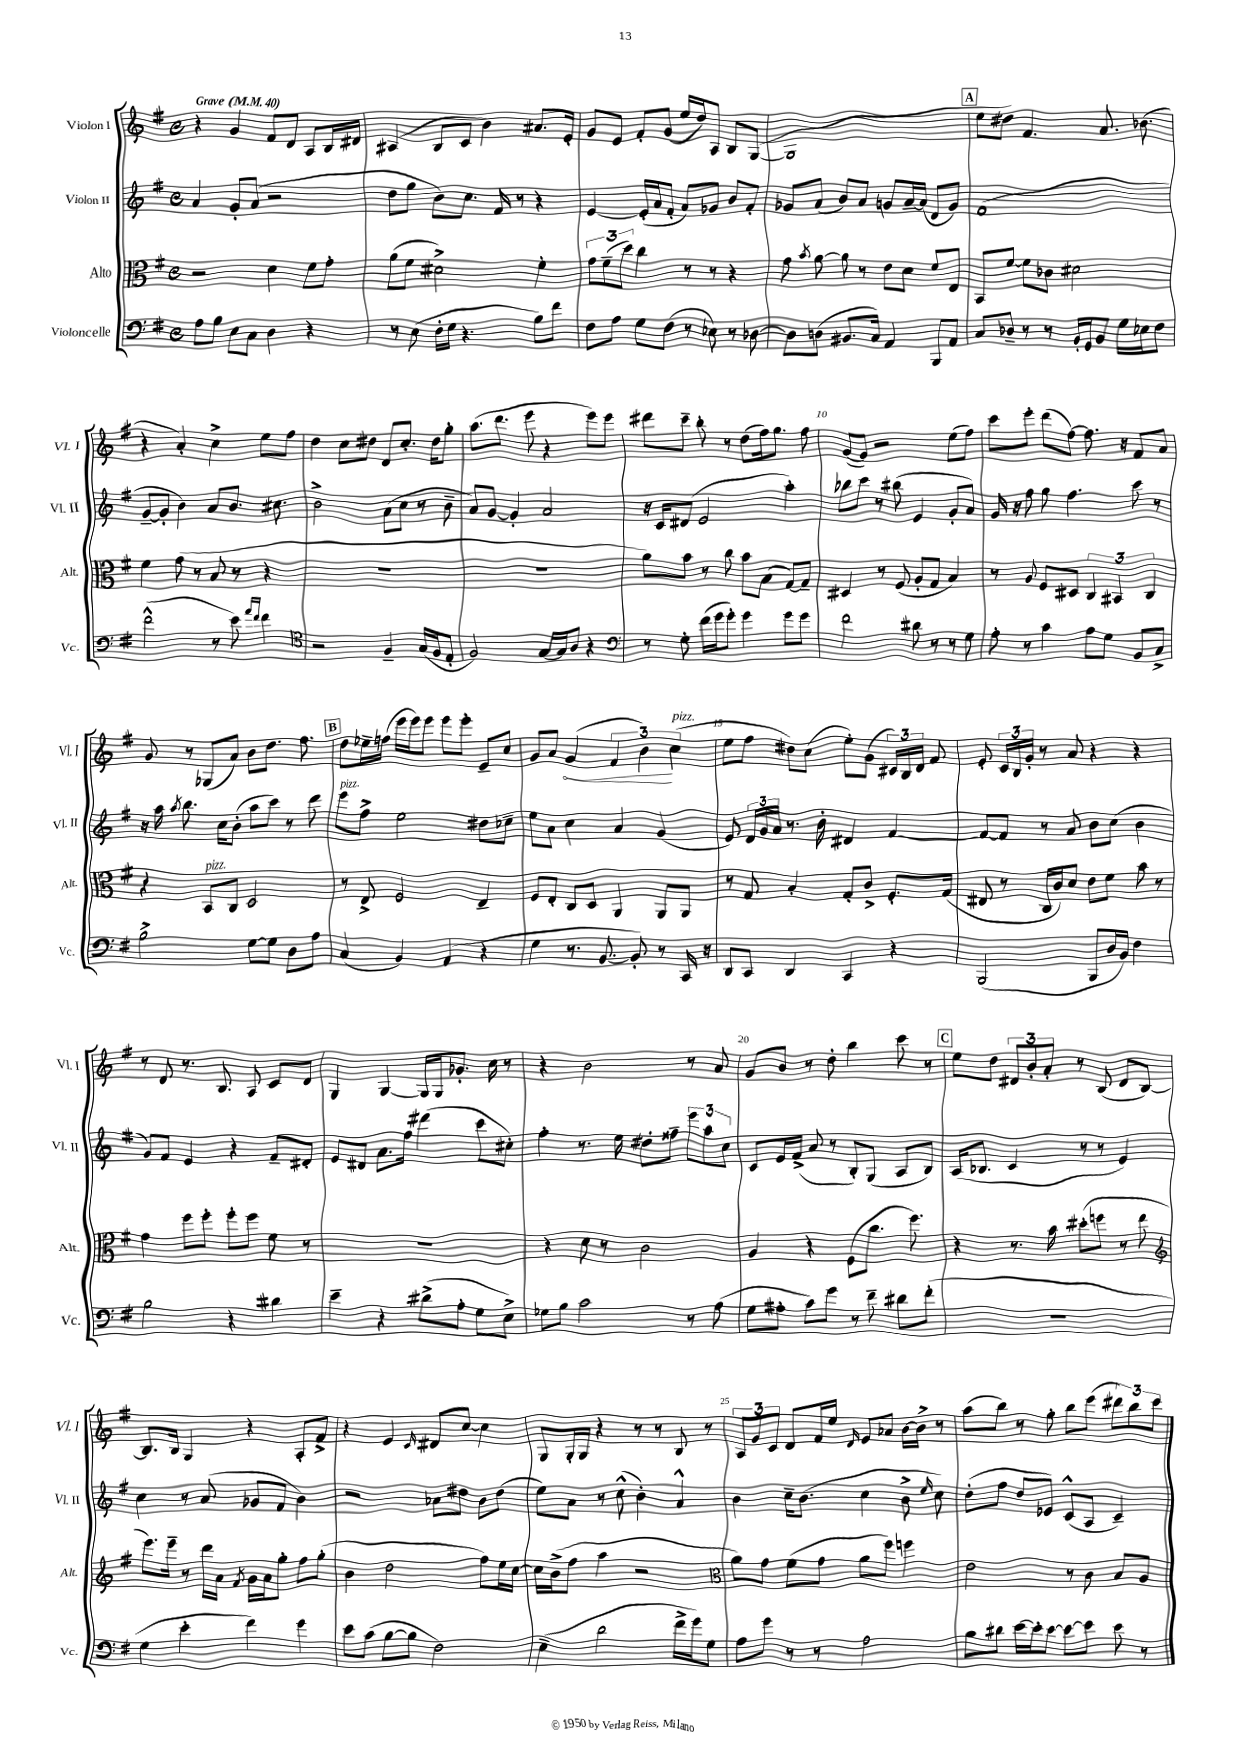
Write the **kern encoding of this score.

**kern	**kern	**kern	**kern
*staff4	*staff3	*staff2	*staff1
*clefF4	*clefC3	*clefG2	*clefG2
*k[f#]	*k[f#]	*k[f#]	*k[f#]
*M4/4	*M4/4	*M4/4	*M4/4
*met(c)	*met(c)	*met(c)	*met(c)
*MM40	*MM40	*MM40	*MM40
8A\L	2r	4a/	4r
8B\J	.	.	.
8E\L	.	8g'/L	4g/
8C\J	.	(8a/J	.
4D\	4d\	2r	8f#/L
.	.	.	8d/J
4r	8f#\L	.	8A/L
.	8g'\J	.	16B/L
.	.	.	16d#/JJ
=	=	=	=
8r	(8a\L	8dd\L	(4A#/
(8E\	8f#\J	8gg\J	.
16F#'\LL	2d#^\)	8b\L)	8B/L
16G\JJ	.	.	.
4.r	.	8.cc\J	8c/J
.	.	.	4b\)
.	.	16f#/	.
.	.	8r	.
8B\L)	4f#'\	4r	8.a#/L
8f#\J	.	.	.
.	.	.	16e'/Jk
=	=	=	=
8F#\L	12g\L	[4e/	8g/L
.	(12f#~\	.	.
8A\J	.	.	8e/J
.	12dd\J)	.	.
8G\L	4cc\	(16e'/]LL	8f#'/L
.	.	16a/J	.
(8F#\J	.	8f#'/J	(8g/J
8r	8r	8a/L)	16ee/LL
.	.	.	16dd/J)
8E-\)	8r	8g-/J	8A/J
8r	4r	8b/L	8B/L
[8D-\	.	8f#'/J	([8G/J
=	=	=	=
8D-\]L	8g\	8g-/L	1G]
.	8qb/	.	.
(8D\J	[8a\	(8a/J	.
8.BB#/L	8a\]	8b/L)	.
.	8r	8a/J	.
16C/Jk)	.	.	.
4AA/	8e\L	8g/L	.
.	8d\J	[16a~/L	.
.	.	(16a/]JJ	.
8BBB/L	8f#/L	8d/L	.
8AA/J	8E/J	8g/J)	.
=	=	=	=
8C/L	8BB/L	(1f#	8ee\L
8D-~/J	[8f#/J	.	8dd#\J)
8r	8f#\]L	.	4.f#/
8r	8c-\J	.	.
16BB'/LL	2d#\	.	.
16GG/J	.	.	.
8BB/J	.	.	8.a/
16G\LL	.	.	.
16E-\J	.	.	(8.b-\
8F#\J	.	.	.
=	=	=	=
(2f#^^\	4f#\	[8g~/L	4r
.	.	8g'/]J	.
.	(8g\	4b\)	4a'/)
.	8r	.	.
8r	8B/	8a/L	4cc^\
8e\)	8r	8.b/J	.
16qqa/LL	.	.	.
16qqf#/JJ	.	.	.
4f#\	4r	.	8ee\L
.	.	8.cc#\	.
.	.	.	8ff#\J
=	=	=	=
*clefC4	*	*	*
2r	1r	2b^\	4dd\
.	.	.	8cc\L
.	.	.	8dd#\J
4F#~/	.	(8a\L	8d/L
.	.	8cc\J	8.cc'/J
(16G/LL	.	8r	.
16F#/J	.	.	16dd#\LK
8E'/J	.	8b~\	8gg'\J
=	=	=	=
2F#/)	1r	8a/L)	(8.aa\L
.	.	[8g/J	.
.	.	.	8.ddd\J
.	.	4g'/]	.
.	.	.	8eee\
[16G/LL	.	2a/	4r
16G/]J	.	.	.
8A/J	.	.	.
4r	.	.	8eee\L)
.	.	.	8eee\J
=	=	=	=
*clefF4	*	*	*
8r	8a\L)	16r	8ddd#\L
.	.	16c/LK	.
8G'\	8b\J	(8d#/J	8ccc~\J
(16f#\LL	8r	2e/	8bb'\
16g\J	.	.	.
8g'\J)	8cc\	.	8r
4g\	8b\L	.	(8dd\L
.	(8B\J	.	16ff#\k)
.	.	.	8.gg\J
8g\L	[8G/L)	4aa'\)	.
8g\J	8G~/]J	.	8ff#\
=	=	=	=
2f#\	4D#/	8bb-\L	([8g/L
.	.	8ccc\J	8g/]J)
.	8r	8r	2r
.	(8F#/	(8bb#\	.
8d#\	8A'/L	4e/	.
8r	8G/J	.	.
8r	4B/)	8g'/L	(8ee\L
8G\	.	8a/J)	8ff#\J)
=	=	=	=
8A'\	8r	16g/	8ccc\L
.	.	16r	.
8r	8A/	8ff#\	8eee'\J
4c\	8F#/L	8gg\	(8ddd\L
.	8D#/J	4.ff#\	[8ff#\J)
8A\L	6C/	.	8.ff#\]
8G\J	.	.	.
.	6BB#/	.	.
.	.	.	16r
8BB/L	.	8ccc\	8f#/L
.	6C/	.	.
8C^/J	.	8r	8a/J
=	=	=	=
2B^\	4r	16r	8g/
.	.	16aa\	.
.	.	8qaa/	.
.	.	8.bb\	8r
.	8BB/L	.	(8G-/L
.	.	16cc\LK	.
.	8C/J	(8b'\J	8a/J)
[8G\L	2D/	8aa\L	8b\L
8G\]J	.	8ccc\J)	8.dd\J
8D\L	.	8r	.
.	.	.	8.ff#\
8A\J	.	8ddd\	.
=	=	=	=
(4C/	8r	8eee\L	8dd\L
.	8E^/	8ff#^\J	16ee-~\L
.	.	.	(16ff\JJ
4BB/)	2F#/	2ee\	16eee\LL
.	.	.	16eee\J)
.	.	.	8eee\J
(4AA/	.	.	8eee\L
.	.	.	8eee'\J
4r	4E~/	8dd#\L	8e~/L
.	.	8cc-~\J	8cc/J
=	=	=	=
4G\	8F#/L	8ee\L	8g/L
.	8E'/J	8a\J	8a/J
8.r	8C/L	4cc\	(4g/
.	8D/J	.	.
[8.BB/	.	.	.
.	4AA/	4a/	6f#/
8BB'/])	.	.	.
.	.	.	6b\)
8r	8AA/L	(4g/	.
.	.	.	(6cc\
16CC/	8AA/J	.	.
16r	.	.	.
=	=	=	=
8DD/L	8r	8e/)	8ee\L
8CC/J	8G/	24d/LL	8ff#\J
.	.	24g/	.
.	.	24a/JJ	.
4DD/	4B'/	8.r	8dd#\L)
.	.	.	(8cc\J
.	.	16b'\	.
4CC/	8G'/L	4d#/	8ee'\L)
.	8c^/J	.	(8g\J
4r	8.F#'/L	[4f#/	24c#/LL)
.	.	.	24B/
.	.	.	24d/JJ
.	.	.	8f#/
.	(16G/Jk	.	.
=	=	=	=
(2BBB/	8E#/	8f#/_L	8e'/
.	8r	8f#/]J	24c/LL
.	.	.	24B/
.	.	.	24g'/JJ
.	16C/LL	8r	8r
.	16c/J)	.	.
.	8d/J	8a/	8a/
8BBB/L	8e\L	8b\L	4r
16D/L	8f#\J	(8cc\J	.
16BB/JJ)	.	.	.
4F#\	8b\	4b\	4r
.	8r	.	.
=	=	=	=
2B\	4g\	8g/L)	8r
.	.	8f#/J	8d/
.	8ff#\L	4e/	8.r
.	8ff#'\J	.	.
.	.	.	8.B/
4r	8ff#'\L	4r	.
.	8ff#\J	.	8A/
4d#\	8f#\	8f#~/L	8c/L
.	8r	8d#'/J	8d/J
=	=	=	=
4e~\	1r	8e/L	4G/
.	.	8d#/J	.
4r	.	8.a\L	[4G/
.	.	16ff#\Jk	.
(8d#^\L	.	(4ddd#\	16G/]LL
.	.	.	16G/J
8A'\J	.	.	8.g-'/J
8G\L	.	8ccc\L	.
.	.	.	16cc\
8E^\J)	.	8cc#'\J)	8r
=	=	=	=
8G-\L	4r	4ff#'\	4r
8B\J	.	.	.
2c\	8d\	8.r	2b\
.	8r	.	.
.	.	16ee\	.
.	2c\	8dd#'\L	.
.	.	8ff##~\J	.
8r	.	12eee\L	8r
.	.	12aa\	.
(8A\	.	.	8a/
.	.	12cc\J	.
=	=	=	=
8G\L	4A/	8c/L	8g/L
8A#'\J	.	16e/L	8b/J
.	.	(16f#^/JJ	.
8c\L)	4r	8a/	8r
8g\J	.	8r	8dd'\
8r	(8F#\L	8B'/L)	4bb\
8f#~\	8.cc\J	(8G/J	.
8d#\L	.	8A/L	8ccc\
.	8.ff#\)	.	.
(8f#'\J	.	8B/J)	8r
=	=	=	=
1r	4r	(16A/LK	8ee\L
.	.	8.B-/J	.
.	.	.	8dd\J
.	8.r	4c/	12d#/L
.	.	.	12b'/
.	.	.	12a'/J
.	16b\	.	.
.	(8dd#'\L	8r	8r
.	8ff\J	8r	(8B/
.	8r	4e/)	8d#/L
.	8ee\	.	[8B/J)
=	=	=	=
*	*clefG2	*	*
4G\	8.eee\L)	4cc\	8.B/]L
.	16eee~\Jk	.	16B/Jk
4e'\	8r	8r	4G/
.	16ddd\LL	(8a/	.
.	16a\JJ	.	.
.	8qf#/	.	.
4f#\)	16g\LL	8g-/L	4r
.	16a\J	.	.
.	8gg'\J	8f#/J	.
4g\	8ff#\L	4b\)	8A'/L
.	(8gg'\J	.	8f#^/J
=	=	=	=
8e\L	4b\	2r	4r
(8c\J	.	.	.
[8B\L	2dd\	.	4e/
8B\]J	.	.	.
.	.	.	16qqc/
2F#\)	.	8a-\L	8d#/L
.	.	8dd#\J	[8cc/J
.	8ff#\L)	8b\L	4cc\]
.	16ee\L	(8dd#\J	.
.	[16cc\JJ	.	.
=	=	=	=
(4E~\	16cc\]LL	8ee\L)	8G/L
.	(16b^\J	.	.
.	8ff#\J	8a\J	16G'/L
.	.	.	16G/JJ
2d\	4aa\	8r	4r
.	.	(8cc^^\	.
.	2r	4b'\)	8r
.	.	.	8r
16f#^\LL	.	4a^^/	8B/
16g\J)	.	.	.
8G\J	.	.	8r
=	=	=	=
*	*clefC3	*	*
8A\L	8a\L)	4b\	12A/L
.	.	.	12g/
8g\J	8g\J	.	.
.	.	.	12c/J
8r	(8f#\L	16cc~\LK	8d/L
.	.	(8.b\J	.
8r	8g\J	.	16f#/L
.	.	.	16ee/JJ
.	.	.	16qqd/
2A\	8a\L	4cc\	8e/L
.	8ff#\J)	.	8a-/J
.	4ff\	8b^\	[16b\LL
.	.	.	16b^\]JJ
.	.	16qqee/	.
.	.	8cc\)	8r
=	=	=	=
8B\L	2e\	(8dd'\L	(8aa\L
8d#\J	.	8ff#\J	8bb\J)
[16e\LL	.	8dd/L	8r
16e'\]J	.	.	.
[8e\J	.	8e-/J)	8gg'\
8e\_L	8r	(8c^^/L	8bb\L
8e\]J	8c\	8A/J	(8eee\J
8e\	8B/L	4c~/)	12ddd#\L)
.	.	.	12bb\
8r	8A/J	.	.
.	.	.	12ccc\J
==	==	==	==
*-	*-	*-	*-
